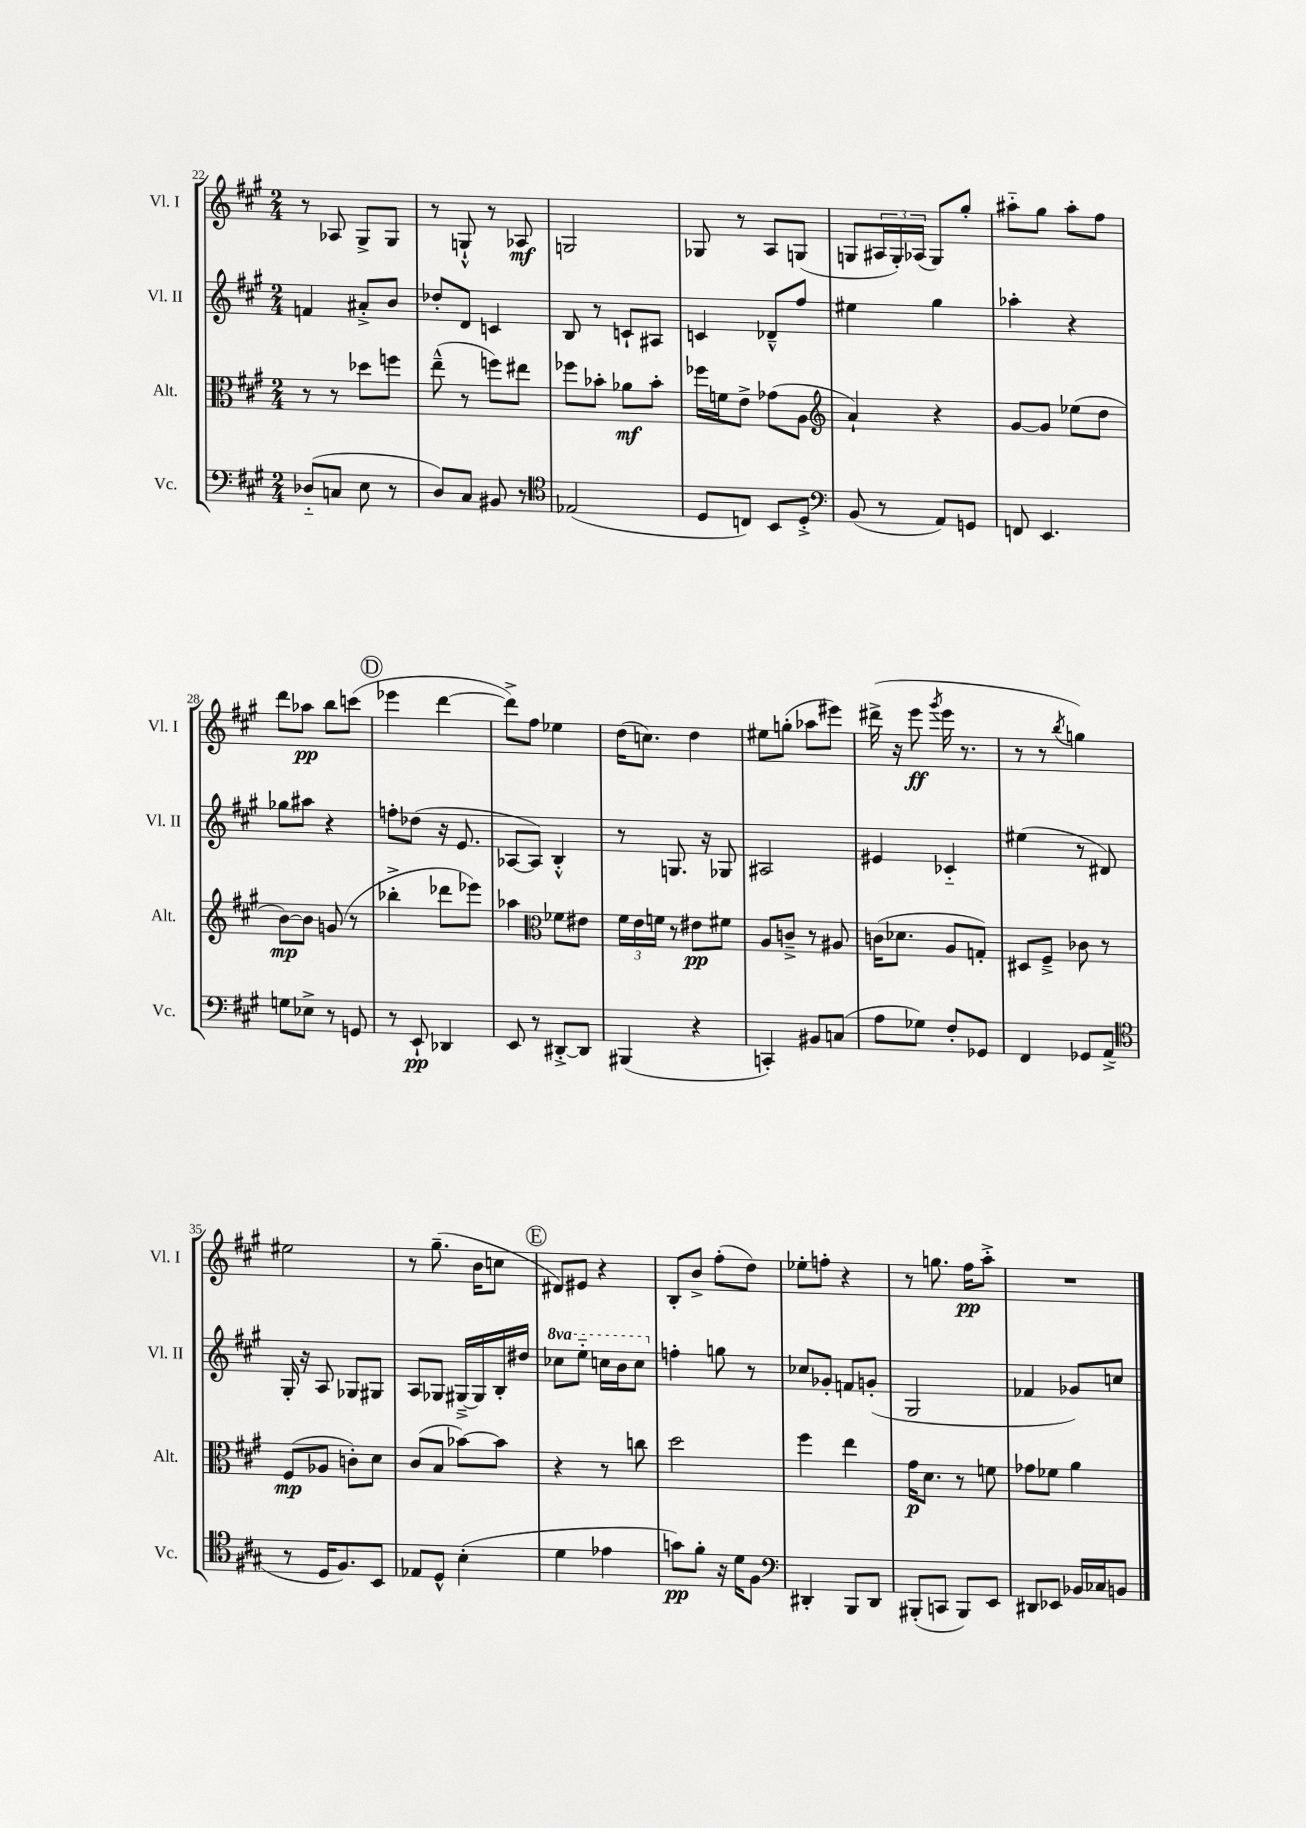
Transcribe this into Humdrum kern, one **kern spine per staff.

**kern	**dynam	**kern	**dynam	**kern	**kern	**dynam
*part4	*part4	*part3	*part3	*part2	*part1	*part1
*staff4	*staff4	*staff3	*staff3	*staff2	*staff1	*staff1
*I"Vc.	*	*I"Alt.	*	*I"Vl. II	*I"Vl. I	*
*I'Vc.	*	*I'Alt.	*	*I'Vl. II	*I'Vl. I	*
*clefF4	*	*clefC3	*	*clefG2	*clefG2	*
*k[f#c#g#]	*	*k[f#c#g#]	*	*k[f#c#g#]	*k[f#c#g#]	*
*M2/4	*	*M2/4	*	*M2/4	*M2/4	*
=22	=22	=22	=22	=22	=22	=22
(8D-X/L	.	8r	.	4fn/	8r	.
8Cn/J	.	8r	.	.	8A-X/	.
8E\	.	8dd-X\L	.	8a#X'^/L	8G#^/L	.
8r	.	8ffn\J	.	8b/J	8G#/J	.
=23	=23	=23	=23	=23	=23	=23
8D/L)	.	(8ee~^^\	.	8dd-X'/L	8r	.
8C#/J	.	8r	.	8d/J	8Gn`^^/	.
8BB#X/	.	8ffn\L)	.	4cn/	8r	.
8r	.	8ee#X\J	.	.	8A-X/	mf
=24	=24	=24	=24	=24	=24	=24
*clefC4	*	*	*	*	*	*
(2E-X/	.	8ff-X\L	.	8B/	2Gn/	.
.	.	8b-X'\J	.	8r	.	.
.	.	8a-X\L	mf	8cn`/L	.	.
.	.	8b-'\J	.	8A#X/J	.	.
=25	=25	=25	=25	=25	=25	=25
8D/L	.	16ff-X\LL	.	4cn/	8G-X/	.
.	.	16fn\J	.	.	.	.
8Cn/J)	.	8e^\J	.	.	8r	.
8BB/L	.	(8g-X\L	.	8d-X~^^/L	8A/L	.
8D'^/J	.	8A\J	.	8ff#/J	(8Gn/J	.
=26	=26	=26	=26	=26	=26	=26
*clefF4	*	*clefG2	*	*	*	*
(8BB/	.	4a`/)	.	4ee#X\	8Gn/L	.
8r	.	.	.	.	24A#X/L	.
.	.	.	.	.	24G'/)	.
.	.	.	.	.	(24A-X/JJ	.
8AA/L)	.	4r	.	4gg#\	8G/L)	.
8GGn/J	.	.	.	.	8gg#'/J	.
=27	=27	=27	=27	=27	=27	=27
8FFn/	.	[8g#/L	.	4aa-X'\	8aa#X\L	.
4.EE/	.	8g#/J]	.	.	8gg#\J	.
.	.	(8ee-X\L	.	4r	8aa#'\L	.
.	.	8dd\J	.	.	8ff#\J	.
!!LO:LB:g=z
=28	=28	=28	=28	=28	=28	=28
8Gn\L	.	[8b\L)	mp	8gg-X\L	8ddd\L	.
8E-X^\J	.	8b\J]	.	8aa#X\J	8aa-X\J	pp
8r	.	(8gn/	.	4r	8bb\L	.
8GGn/	.	8r	.	.	(8cccn\J	.
!!LO:REH:place=s1:t=D
=29	=29	=29	=29	=29	=29	=29
8r	.	4bb-X'^\	.	8ffn'\L	4eee-X\	.
8EE`/	pp	.	.	(8dd-X\J	.	.
4DD-X/	.	8ddd-X\L	.	16r	[4ddd\	.
.	.	.	.	8.e/	.	.
.	.	8eee-X\J)	.	.	.	.
=30	=30	=30	=30	=30	=30	=30
8EE/	.	4aa-X\	.	[8A-X/L	8ddd^\L])	.
8r	.	.	.	8A-/J])	8ff#\J	.
*	*	*clefC3	*	*	*	*
[8DD#X'^/L	.	8f-X\L	.	4B'^^/	4ee-X\	.
8DD#/J]	.	8e#X\J	.	.	.	.
=31	=31	=31	=31	=31	=31	=31
(4BBB#X/	.	24f#\LL	.	8r	(16dd\KL	.
.	.	24e\	.	.	.	.
.	.	.	.	.	8.ccn\J)	.
.	.	24fn\JJ	.	.	.	.
.	.	8r	.	8.Gn/	.	.
4r	.	8e#X\L	pp	.	4dd\	.
.	.	.	.	16r	.	.
.	.	8f#X\J	.	8G-X/	.	.
=32	=32	=32	=32	=32	=32	=32
4CCn'/)	.	8A/L	.	2A#X/	8ee#X\L	.
.	.	8cn~^/J	.	.	(8ggn'\J	.
8BB#X/L	.	8r	.	.	8aa-X\L	.
(8Cn/J	.	8A#X/	.	.	8eee#X\J)	.
=33	=33	=33	=33	=33	=33	=33
8A\L	.	(16cn\KL	.	4e#X/	(16ddd#X^\	.
.	.	8.d-X\J	.	.	16r	.
8G-X\J)	.	.	.	.	8eee\	ff
.	.	.	.	.	8qggg#/	.
8F#'/L	.	8A/L	.	4c-X/	16eee\	.
.	.	.	.	.	8.r	.
8GG-X/J	.	8Gn'/J)	.	.	.	.
=34	=34	=34	=34	=34	=34	=34
4FF#/	.	8D#X/L	.	(4ee#X\	8r	.
.	.	8F#~^/J	.	.	8r	.
.	.	.	.	.	8qbb/	.
8GG-X/L	.	8c-X\	.	8r	4ggn\)	.
(8AA^/J	.	8r	.	8d#X/)	.	.
!!LO:LB:g=z
=35	=35	=35	=35	=35	=35	=35
*clefC4	*	*	*	*	*	*
8r	.	(8F#/L	mp	16G#'/	2ee#X\	.
.	.	.	.	16r	.	.
16D/KL	.	8A-X/J	.	8A/	.	.
8.F#/)	.	.	.	.	.	.
.	.	8cn'\L)	.	8G-X/L	.	.
8BB/J	.	8d\J	.	8G#X/J	.	.
=36	=36	=36	=36	=36	=36	=36
8E-X/L	.	(8c#/L	.	8A/L	8r	.
8D^^/J	.	8B/J	.	8G-X/J	(8.gg#~\	.
(4B'\	.	[8b-X\L)	.	[16G#X~^/LL	.	.
.	.	.	.	16G#/]	16b\KL	.
.	.	8b-\J]	.	16B'/	8ccn\J	.
.	.	.	.	16dd#X/JJ	.	.
!!LO:REH:place=s1:t=E
=37	=37	=37	=37	=37	=37	=37
*	*	*	*	*8va	*	*
4d\	.	4r	.	8ccc-X\L	8d#X/L)	.
.	.	.	.	8eee\J	8e#X/J	.
4e-X\	.	8r	.	16cccn\LL	4r	.
.	.	.	.	16bb\J	.	.
.	.	8ccn\	.	8ccc\J	.	.
=38	=38	=38	=38	=38	=38	=38
*	*	*	*	*X8va	*	*
8gn\L)	pp	2dd\	.	4ffn'\	8B'/L	.
8f#'\J	.	.	.	.	8b^/J	.
16r	.	.	.	8ggn\	(8ff#'\L	.
16d\KL	.	.	.	.	.	.
8F#\J	.	.	.	8r	8dd\J)	.
=39	=39	=39	=39	=39	=39	=39
*clefF4	*	*	*	*	*	*
4DD#X'/	.	4ff#\	.	8cc-X/L	8ee-X'\L	.
.	.	.	.	8g-X'/J	8ffn'\J	.
8BBB/L	.	4ee\	.	8fn/L	4r	.
8DD#/J	.	.	.	(8gn'/J	.	.
=40	=40	=40	=40	=40	=40	=40
(8BBB#X'/L	.	16g#\KL	p	2G#/	8r	.
.	.	8.d\J	.	.	.	.
8CCn/J	.	.	.	.	8.ggn\	.
8BBB#/L)	.	8r	.	.	.	.
.	.	.	.	.	16ff#\KL	pp
8EE/J	.	8fn\	.	.	8aa'^\J	.
=41	=41	=41	=41	=41	=41	=41
8DD#X/L	.	8g-X\L	.	4f-X/	2r	.
8EE-X/J	.	8f-X\J	.	.	.	.
16BB-X/LL	.	4a\	.	8g-X/L)	.	.
16C-X/J	.	.	.	.	.	.
8BBn/J	.	.	.	8ccn/J	.	.
==	==	==	==	==	==	==
*-	*-	*-	*-	*-	*-	*-
